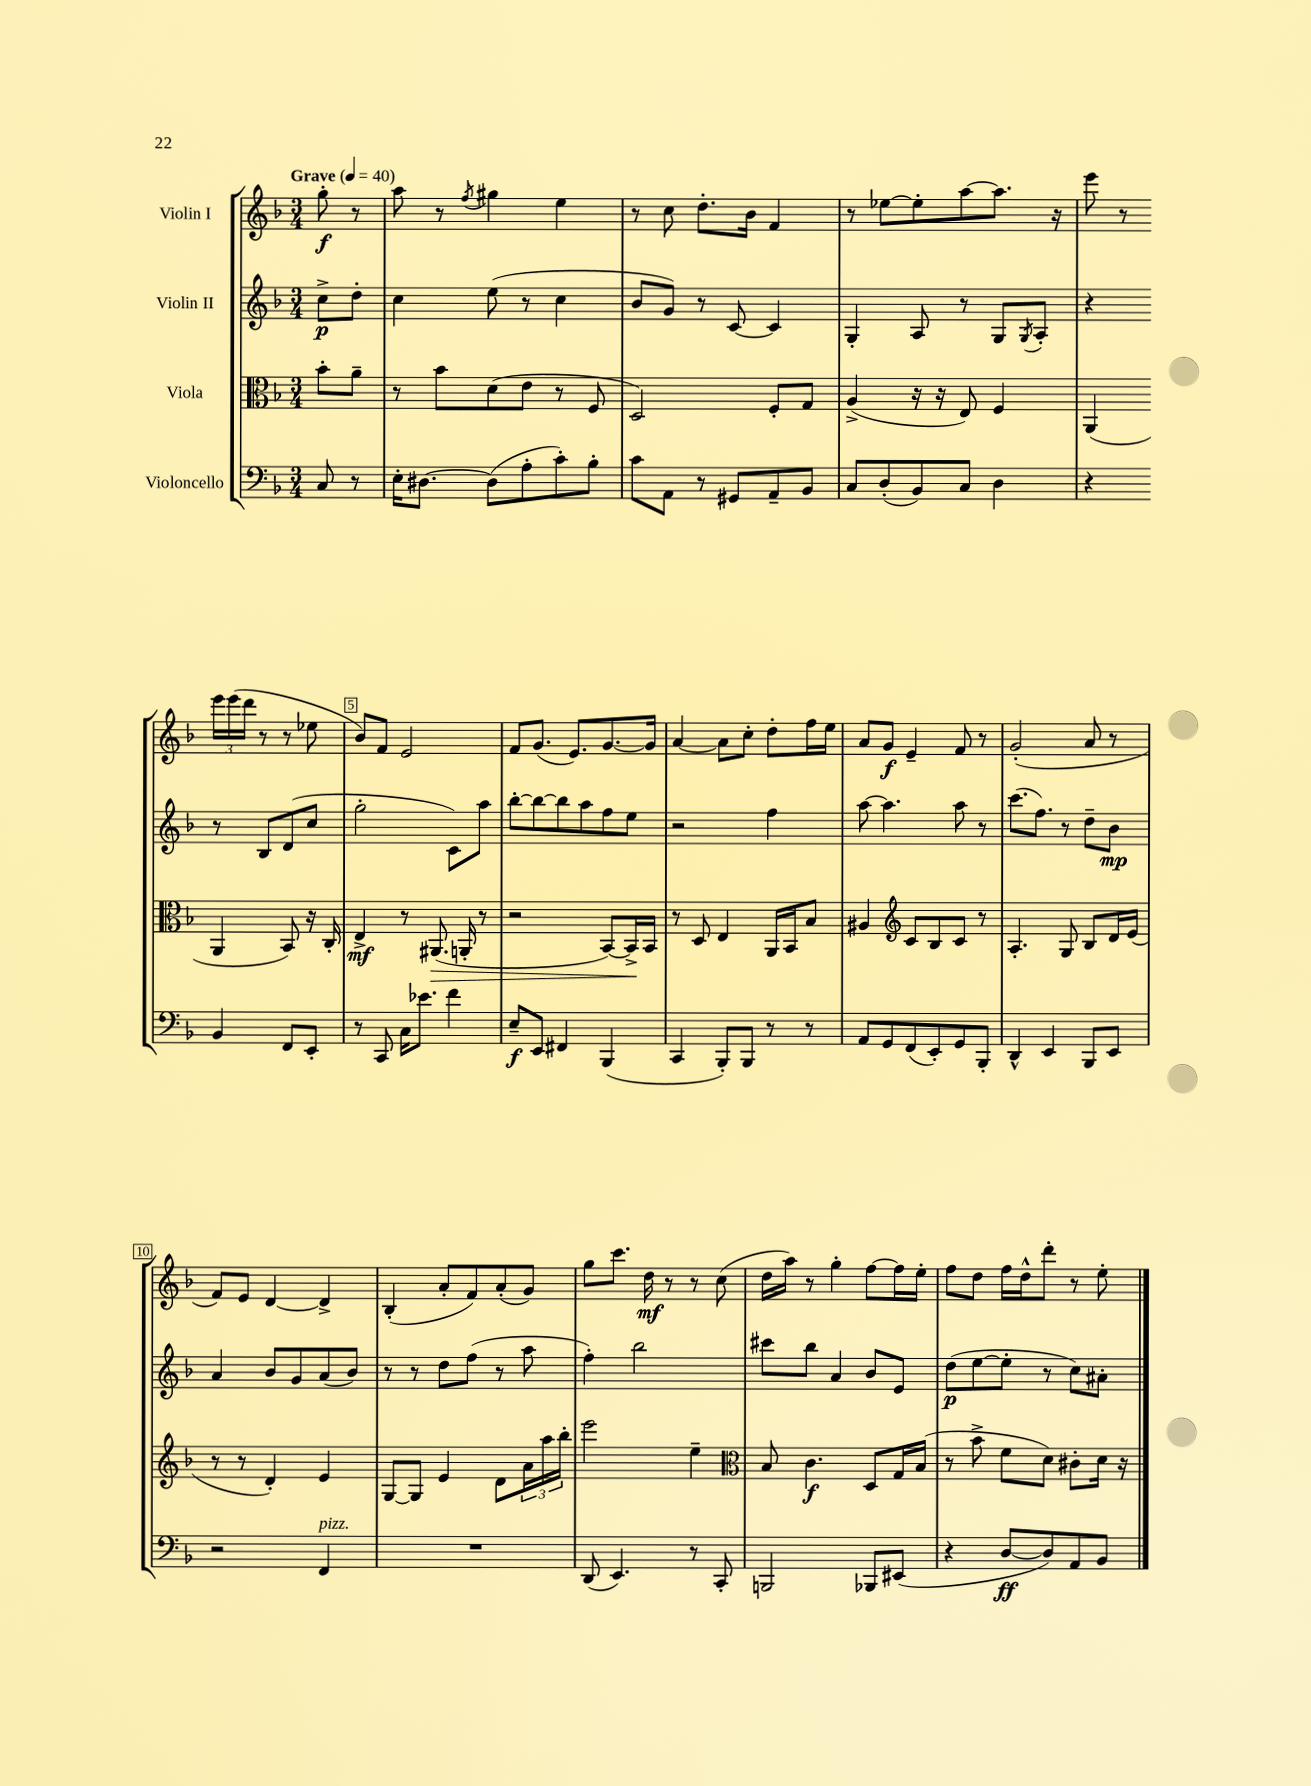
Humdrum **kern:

**kern	**dynam	**kern	**dynam	**kern	**dynam	**kern	**dynam
*part4	*part4	*part3	*part3	*part2	*part2	*part1	*part1
*staff4	*staff4	*staff3	*staff3	*staff2	*staff2	*staff1	*staff1
*I"Violoncello	*	*I"Viola	*	*I"Violin II	*	*I"Violin I	*
*clefF4	*	*clefC3	*	*clefG2	*	*clefG2	*
*k[b-]	*	*k[b-]	*	*k[b-]	*	*k[b-]	*
*M3/4	*	*M3/4	*	*M3/4	*	*M3/4	*
*MM40	*	*MM40	*	*MM40	*	*MM40	*
=	=	=	=	=	=	=	=
!	!	!	!	!	!	!LO:TX:a:B:t=Grave	!
8C/	.	8b-'\L	.	8cc^\L	p	8gg'\	f
8r	.	8a~\J	.	8dd'\J	.	8r	.
=1	=1	=1	=1	=1	=1	=1	=1
16E'\KL	.	8r	.	4cc\	.	8aa\	.
[8.D#X\J	.	.	.	.	.	.	.
.	.	8b-\L	.	.	.	8r	.
.	.	.	.	.	.	8qff/	.
(8D#\L]	.	(8d\	.	(8ee\	.	4gg#X\	.
8A'\	.	8e\J	.	8r	.	.	.
8c'\)	.	8r	.	4cc\	.	4ee\	.
8B-'\J	.	8F/	.	.	.	.	.
=2	=2	=2	=2	=2	=2	=2	=2
8c\L	.	2D/)	.	8b-/L	.	8r	.
8AA\J	.	.	.	8g/J)	.	8cc\	.
8r	.	.	.	8r	.	8.dd'\L	.
8GG#X/L	.	.	.	[8c/	.	.	.
.	.	.	.	.	.	16b-\Jk	.
8AA~/	.	8F'/L	.	4c/]	.	4f/	.
8BB-/J	.	8G/J	.	.	.	.	.
=3	=3	=3	=3	=3	=3	=3	=3
8C/L	.	(4A^/	.	4G'/	.	8r	.
(8D'/	.	.	.	.	.	[8ee-X\L	.
8BB-/)	.	16r	.	8A/	.	8ee-'\]	.
.	.	16r	.	.	.	.	.
8C/J	.	8E/)	.	8r	.	[8aa\	.
4D\	.	4F/	.	8G/L	.	8.aa\J]	.
.	.	.	.	8qG/	.	.	.
.	.	.	.	8A'/J	.	.	.
.	.	.	.	.	.	16r	.
=4	=4	=4	=4	=4	=4	=4	=4
4r	.	(4AA/	.	4r	.	8eee\	.
.	.	.	.	.	.	8r	.
4BB-/	.	4AA/	.	8r	.	24eee\LL	.
.	.	.	.	.	.	(24eee\	.
.	.	.	.	.	.	24ddd\JJ	.
.	.	.	.	8B-/L	.	8r	.
8FF/L	.	8BB-/)	.	(8d/	.	8r	.
8EE'/J	.	16r	.	8cc/J	.	8ee-X\	.
.	.	16C'/	.	.	.	.	.
!!LO:LB:g=z
=5	=5	=5	=5	=5	=5	=5	=5
8r	.	4E^/	mf	2gg'\	.	8b-/L)	.
8CC/	.	.	.	.	.	8f/J	.
16C\KL	.	8r	.	.	.	2e/	.
8.e-X\J	.	.	.	.	.	.	.
!	!	!	!LO:HP:b	!	!	!	!
.	.	(8.AA#X/	>	.	.	.	.
4f\	.	.	.	8c\L)	.	.	.
.	.	16AAn'/	.	.	.	.	.
.	.	8r	.	8aa\J	.	.	.
=6	=6	=6	=6	=6	=6	=6	=6
8E~/L	f	2r	.	[8bb-'\L	.	8f/L	.
8EE/J	.	.	.	8bb-\_	.	(8.g/J	.
4FF#X/	.	.	.	8bb-\]	.	.	.
.	.	.	.	.	.	8.e/L)	.
.	.	.	.	8aa\	.	.	.
(4BBB-/	.	[8BB-/L)	.	8ff\	.	[8.g/	.
.	.	16BB-^/L]	.	8ee\J	.	.	.
.	.	16BB-/JJ	]	.	.	16g/Jk]	.
=7	=7	=7	=7	=7	=7	=7	=7
4CC/	.	8r	.	2r	.	[4a/	.
.	.	8D/	.	.	.	.	.
8BBB-'/L)	.	4E/	.	.	.	8a\L]	.
8BBB-/J	.	.	.	.	.	8cc'\J	.
8r	.	16AA/LL	.	4ff\	.	8dd'\L	.
.	.	16BB-/J	.	.	.	.	.
8r	.	8B-/J	.	.	.	16ff\L	.
.	.	.	.	.	.	16ee\JJ	.
=8	=8	=8	=8	=8	=8	=8	=8
8AA/L	.	4A#X/	.	[8aa\	.	8a/L	.
8GG/	.	.	.	4.aa\]	.	8g/J	f
*	*	*clefG2	*	*	*	*	*
(8FF/	.	8c/L	.	.	.	4e~/	.
8EE'/)	.	8B-/	.	.	.	.	.
8GG/	.	8c/J	.	8aa\	.	8f/	.
8BBB-'/J	.	8r	.	8r	.	8r	.
=9	=9	=9	=9	=9	=9	=9	=9
4DD^^/	.	4.A'/	.	(8.ccc\L	.	(2g'/	.
.	.	.	.	8.ff\J)	.	.	.
4EE/	.	.	.	.	.	.	.
.	.	8G/	.	8r	.	.	.
8BBB-/L	.	8B-/L	.	8dd~\L	.	8a/	.
8EE/J	.	16d/L	.	8b-\J	mp	8r	.
.	.	(16e/JJ	.	.	.	.	.
!!LO:LB:g=z
=10	=10	=10	=10	=10	=10	=10	=10
2r	.	8r	.	4a/	.	8f/L)	.
.	.	8r	.	.	.	8e/J	.
.	.	4d'/)	.	8b-/L	.	[4d/	.
.	.	.	.	8g/	.	.	.
!LO:TX:a:i:t=pizz.	!	!	!	!	!	!	!
4FF/	.	4e/	.	(8a/	.	4d^/]	.
.	.	.	.	8b-/J)	.	.	.
=11	=11	=11	=11	=11	=11	=11	=11
2.r	.	[8G/L	.	8r	.	(4B-'/	.
.	.	8G/J]	.	8r	.	.	.
.	.	4e/	.	8dd\L	.	8a'/L	.
.	.	.	.	(8ff\J	.	8f/)	.
.	.	8d\L	.	8r	.	(8a'/	.
.	.	24a\L	.	8aa\	.	8g/J)	.
.	.	24aa\	.	.	.	.	.
.	.	24bb-'\JJ	.	.	.	.	.
=12	=12	=12	=12	=12	=12	=12	=12
(8DD/	.	2eee\	.	4ff'\)	.	8gg\L	.
4.EE/)	.	.	.	.	.	8.ccc\J	.
.	.	.	.	2bb-\	.	.	.
.	.	.	.	.	.	16dd\	mf
.	.	.	.	.	.	8r	.
8r	.	4ee~\	.	.	.	8r	.
8CC'/	.	.	.	.	.	(8cc\	.
=13	=13	=13	=13	=13	=13	=13	=13
*	*	*clefC3	*	*	*	*	*
2BBBn/	.	8B-/	.	8ccc#X\L	.	16dd\LL	.
.	.	.	.	.	.	16aa\JJ)	.
.	.	4.c\	f	8bb-\J	.	8r	.
.	.	.	.	4a/	.	4gg'\	.
8BBB-X/L	.	8D/L	.	8b-/L	.	[8ff\L	.
(8EE#X/J	.	16G/L	.	8e/J	.	16ff\L]	.
.	.	(16B-/JJ	.	.	.	16ee'\JJ	.
=14	=14	=14	=14	=14	=14	=14	=14
4r	.	8r	.	(8dd\L	p	8ff\L	.
.	.	8b-^\	.	[8ee\	.	8dd\J	.
[8D/L	ff	8f\L	.	8ee'\J]	.	16ff\LL	.
.	.	.	.	.	.	16dd^^\J	.
8D/])	.	8d\J)	.	8r	.	8ddd'\J	.
8AA/	.	8c#X'\L	.	8cc\L)	.	8r	.
8BB-/J	.	16d\Jk	.	8a#X'\J	.	8ee'\	.
.	.	16r	.	.	.	.	.
==	==	==	==	==	==	==	==
*-	*-	*-	*-	*-	*-	*-	*-
